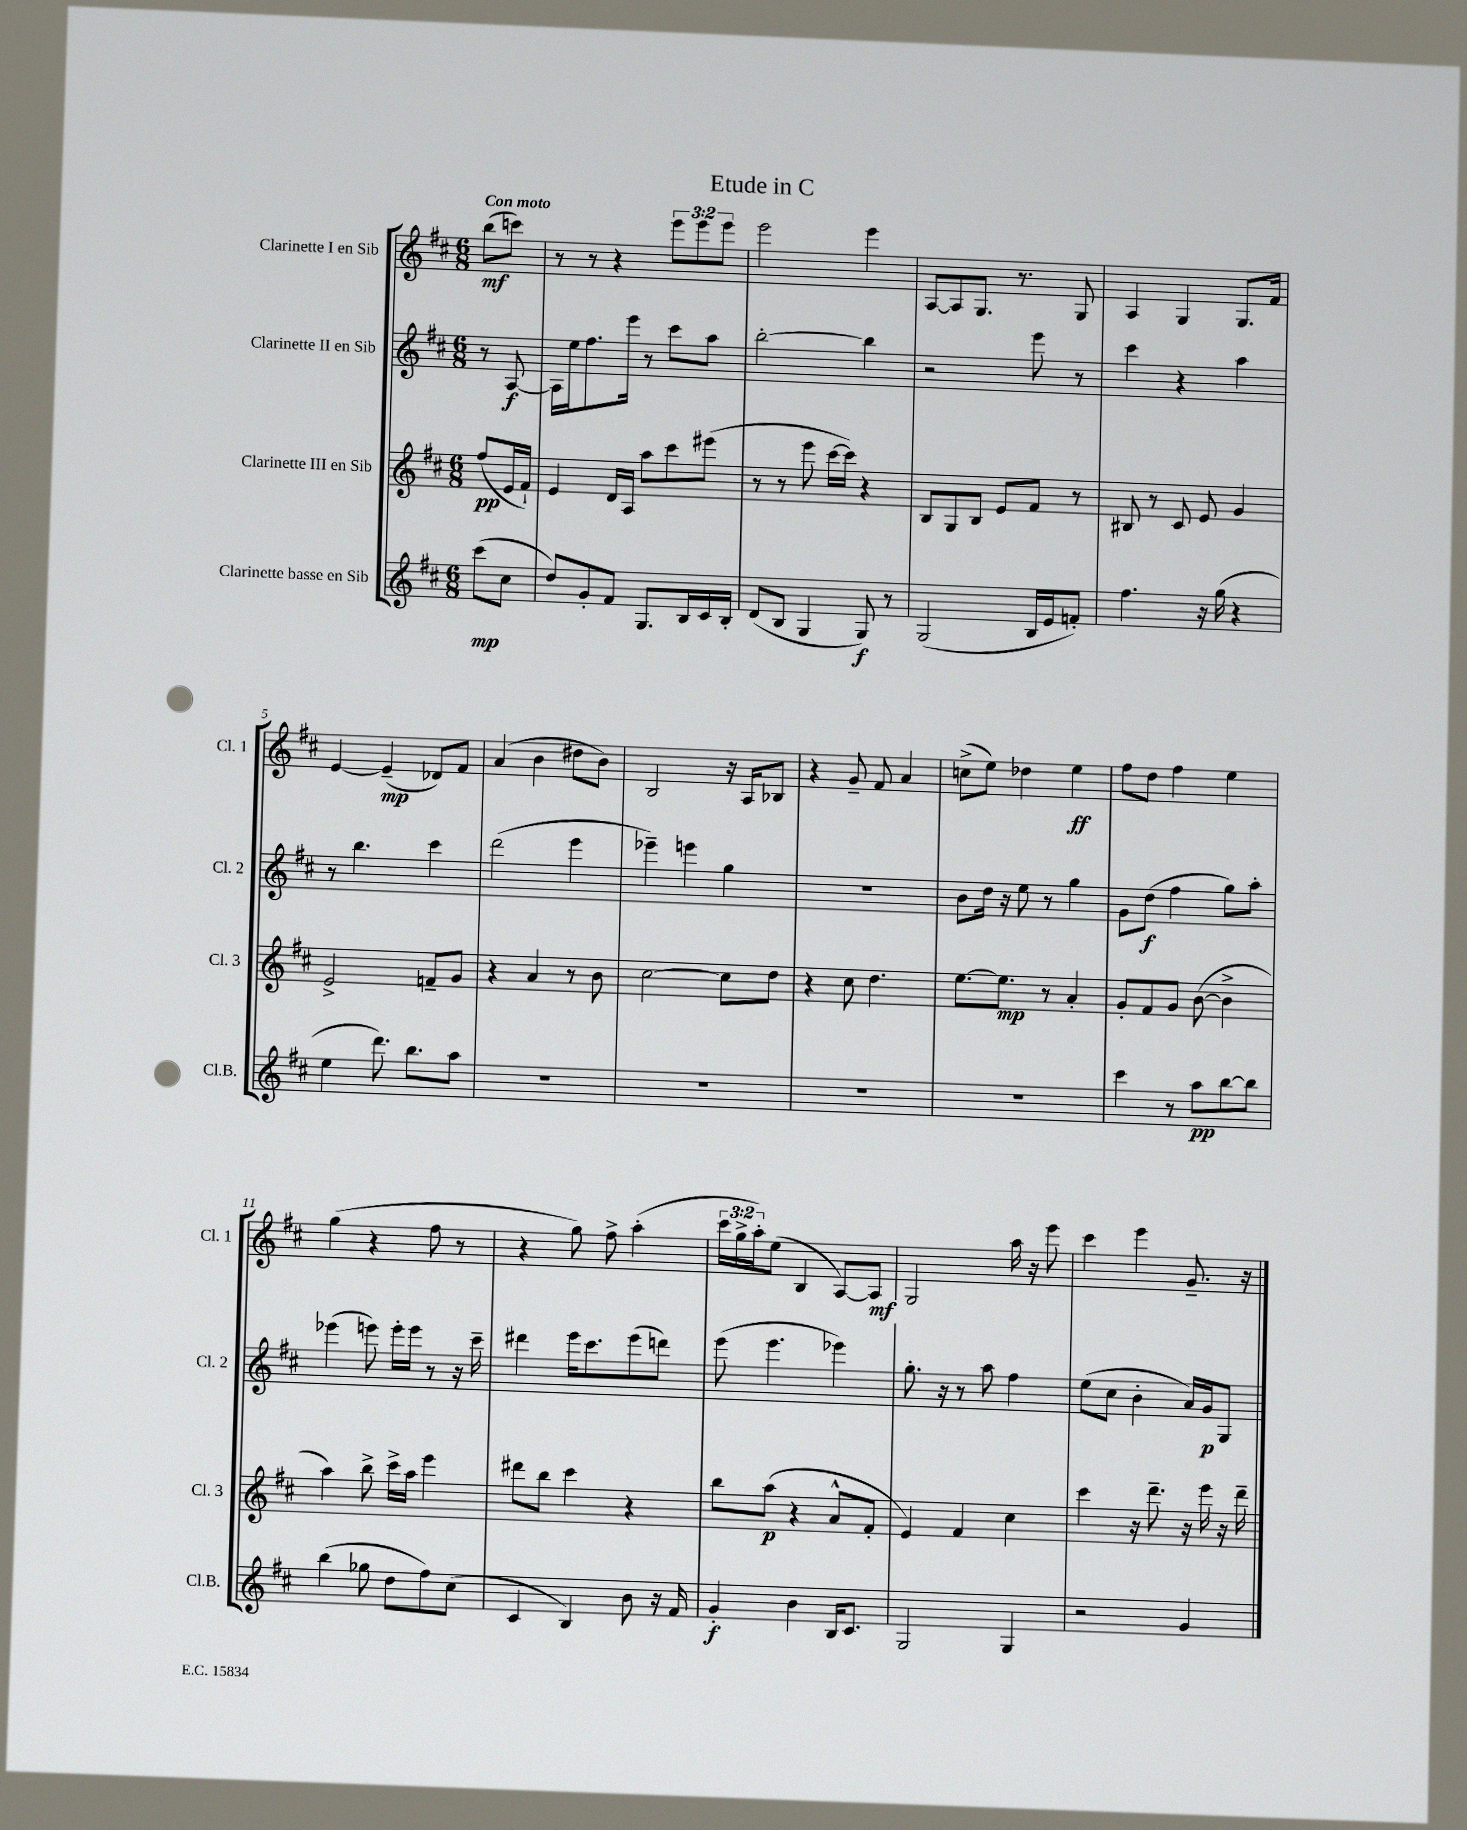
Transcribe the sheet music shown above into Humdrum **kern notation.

**kern	**dynam	**kern	**dynam	**kern	**dynam	**kern	**dynam
*part4	*part4	*part3	*part3	*part2	*part2	*part1	*part1
*staff4	*staff4	*staff3	*staff3	*staff2	*staff2	*staff1	*staff1
*I"Clarinette basse en Sib	*	*I"Clarinette III en Sib	*	*I"Clarinette II en Sib	*	*I"Clarinette I en Sib	*
*I'Cl.B.	*	*I'Cl. 3	*	*I'Cl. 2	*	*I'Cl. 1	*
*clefG2	*	*clefG2	*	*clefG2	*	*clefG2	*
*k[f#c#]	*	*k[f#c#]	*	*k[f#c#]	*	*k[f#c#]	*
*M6/8	*	*M6/8	*	*M6/8	*	*M6/8	*
=	=	=	=	=	=	=	=
!	!	!	!	!	!	!LO:TX:a:B:t=Con moto	!
(8ccc#\L	mp	(8ff#/L	pp	8r	.	(8bb\L	mf
8cc#\J	.	16e/L	.	[8A/	f	8cccn\J)	.
.	.	16f#`/JJ)	.	.	.	.	.
=1	=1	=1	=1	=1	=1	=1	=1
8dd/L)	.	4e/	.	16A\LL]	.	8r	.
.	.	.	.	16ee\J	.	.	.
8g'/	.	.	.	8.ff#\	.	8r	.
8f#/J	.	16d/LL	.	.	.	4r	.
.	.	16A/JJ	.	16eee\Jk	.	.	.
8.G/L	.	8aa\L	.	8r	.	.	.
.	.	8ccc#\	.	8ccc#\L	.	12eee\L	.
16B/L	.	.	.	.	.	.	.
.	.	.	.	.	.	12eee\	.
16c#/	.	(8eee#X\J	.	8aa\J	.	.	.
.	.	.	.	.	.	12eee\J	.
16B'/JJ	.	.	.	.	.	.	.
=2	=2	=2	=2	=2	=2	=2	=2
(8d/L	.	8r	.	[2bb'\	.	2eee\	.
8B/J	.	8r	.	.	.	.	.
4G/	.	8eee\	.	.	.	.	.
.	.	[16ccc#\LL	.	.	.	.	.
.	.	16ccc#\JJ])	.	.	.	.	.
8G/)	f	4r	.	4bb\]	.	4eee\	.
8r	.	.	.	.	.	.	.
=3	=3	=3	=3	=3	=3	=3	=3
(2G/	.	8B/L	.	2r	.	[8A/L	.
.	.	8G/	.	.	.	8A/]	.
.	.	8B/J	.	.	.	8.G/J	.
.	.	8e/L	.	.	.	.	.
.	.	.	.	.	.	8.r	.
16B/LL	.	8f#/J	.	8eee\	.	.	.
16e/J	.	.	.	.	.	.	.
8fn'/J)	.	8r	.	8r	.	8G/	.
=4	=4	=4	=4	=4	=4	=4	=4
4.ff#\	.	8B#X/	.	4ccc#\	.	4A/	.
.	.	8r	.	.	.	.	.
.	.	8c#/	.	4r	.	4G/	.
16r	.	8e/	.	.	.	.	.
(16gg\	.	.	.	.	.	.	.
4r	.	4g/	.	4aa\	.	8.G/L	.
.	.	.	.	.	.	16f#/Jk	.
!!LO:LB:g=z
=5	=5	=5	=5	=5	=5	=5	=5
4ee\	.	2e^/	.	8r	.	[4e/	.
.	.	.	.	4.bb\	.	.	.
8.ddd\)	.	.	.	.	.	(4e~/]	mp
8.bb\L	.	.	.	.	.	.	.
.	.	8fn~/L	.	4ccc#\	.	8d-X/L)	.
8aa\J	.	8g/J	.	.	.	8f#/J	.
=6	=6	=6	=6	=6	=6	=6	=6
2.r	.	4r	.	(2ddd\	.	(4a/	.
.	.	4a/	.	.	.	4b\	.
.	.	8r	.	4eee\	.	8dd#X\L	.
.	.	8b\	.	.	.	8b\J)	.
=7	=7	=7	=7	=7	=7	=7	=7
2.r	.	[2cc#\	.	4eee-X~\)	.	2B/	.
.	.	.	.	4eeen\	.	.	.
.	.	8cc#\L]	.	4gg\	.	16r	.
.	.	.	.	.	.	16A/KL	.
.	.	8dd\J	.	.	.	8B-X/J	.
=8	=8	=8	=8	=8	=8	=8	=8
2.r	.	4r	.	2.r	.	4r	.
.	.	8cc#\	.	.	.	8g~/	.
.	.	4.dd\	.	.	.	8f#/	.
.	.	.	.	.	.	4a/	.
=9	=9	=9	=9	=9	=9	=9	=9
2.r	.	[8.ee\L	.	8b\L	.	(8ccn^\L	.
.	.	.	.	16dd\Jk	.	8ee\J)	.
.	.	8.ee\J]	mp	16r	.	.	.
.	.	.	.	8ee\	.	4dd-X\	.
.	.	8r	.	8r	.	.	.
.	.	4a'/	.	4gg\	.	4ee\	ff
=10	=10	=10	=10	=10	=10	=10	=10
4ccc#\	.	8g'/L	.	8g\L	.	8ff#\L	.
.	.	8f#/	.	(8dd\J	f	8dd\J	.
8r	.	8g/J	.	4ff#\	.	4ff#\	.
8aa\L	pp	([8b\	.	.	.	.	.
[8bb\	.	4b^\]	.	8gg\L)	.	4ee\	.
8bb\J]	.	.	.	8aa'\J	.	.	.
!!LO:LB:g=z
=11	=11	=11	=11	=11	=11	=11	=11
(4bb\	.	4aa\)	.	(4eee-X\	.	(4gg\	.
8gg-X\	.	8bb^\	.	8eeen\)	.	4r	.
8dd\L	.	16ccc#^\LL	.	16eee'\LL	.	.	.
.	.	16aa\JJ	.	16eee\JJ	.	.	.
8ff#\)	.	4eee\	.	8r	.	8ff#\	.
(8cc#\J	.	.	.	16r	.	8r	.
.	.	.	.	16ccc#~\	.	.	.
=12	=12	=12	=12	=12	=12	=12	=12
4c#/	.	8ddd#X\L	.	4ddd#X\	.	4r	.
.	.	8bb\J	.	.	.	.	.
4B/)	.	4ccc#\	.	16eee\KL	.	8gg\)	.
.	.	.	.	8.ccc#\	.	.	.
.	.	.	.	.	.	8ff#^\	.
8b\	.	4r	.	(8eee\	.	(4aa'\	.
16r	.	.	.	8dddn\J)	.	.	.
16f#/	.	.	.	.	.	.	.
=13	=13	=13	=13	=13	=13	=13	=13
4g'/	f	8bb\L	.	(8eee\	.	24ccc#\LL	.
.	.	.	.	.	.	24gg^\	.
.	.	.	.	.	.	24aa'\J)	.
.	.	(8aa\J	p	4.eee\	.	(8ee\J	.
4b\	.	4r	.	.	.	4B/	.
16B/KL	.	8a^^/L	.	4eee-X\)	.	[8A/L)	.
8.c#/J	.	.	.	.	.	.	.
.	.	8f#'/J	.	.	.	8A/J]	mf
=14	=14	=14	=14	=14	=14	=14	=14
2G/	.	4e/)	.	8.gg'\	.	2G/	.
.	.	.	.	16r	.	.	.
.	.	4f#/	.	8r	.	.	.
.	.	.	.	8aa\	.	.	.
4G/	.	4cc#\	.	4ff#\	.	16aa\	.
.	.	.	.	.	.	16r	.
.	.	.	.	.	.	8eee\	.
=15	=15	=15	=15	=15	=15	=15	=15
2r	.	4ccc#\	.	(8ee\L	.	4ccc#\	.
.	.	.	.	8cc#\J	.	.	.
.	.	16r	.	4b'\	.	4eee\	.
.	.	8.ddd~\	.	.	.	.	.
4g/	.	16r	.	16a/LL)	.	8.g~/	.
.	.	16eee\	.	16g/J	p	.	.
.	.	16r	.	8G/J	.	.	.
.	.	16ddd~\	.	.	.	16r	.
==	==	==	==	==	==	==	==
*-	*-	*-	*-	*-	*-	*-	*-
